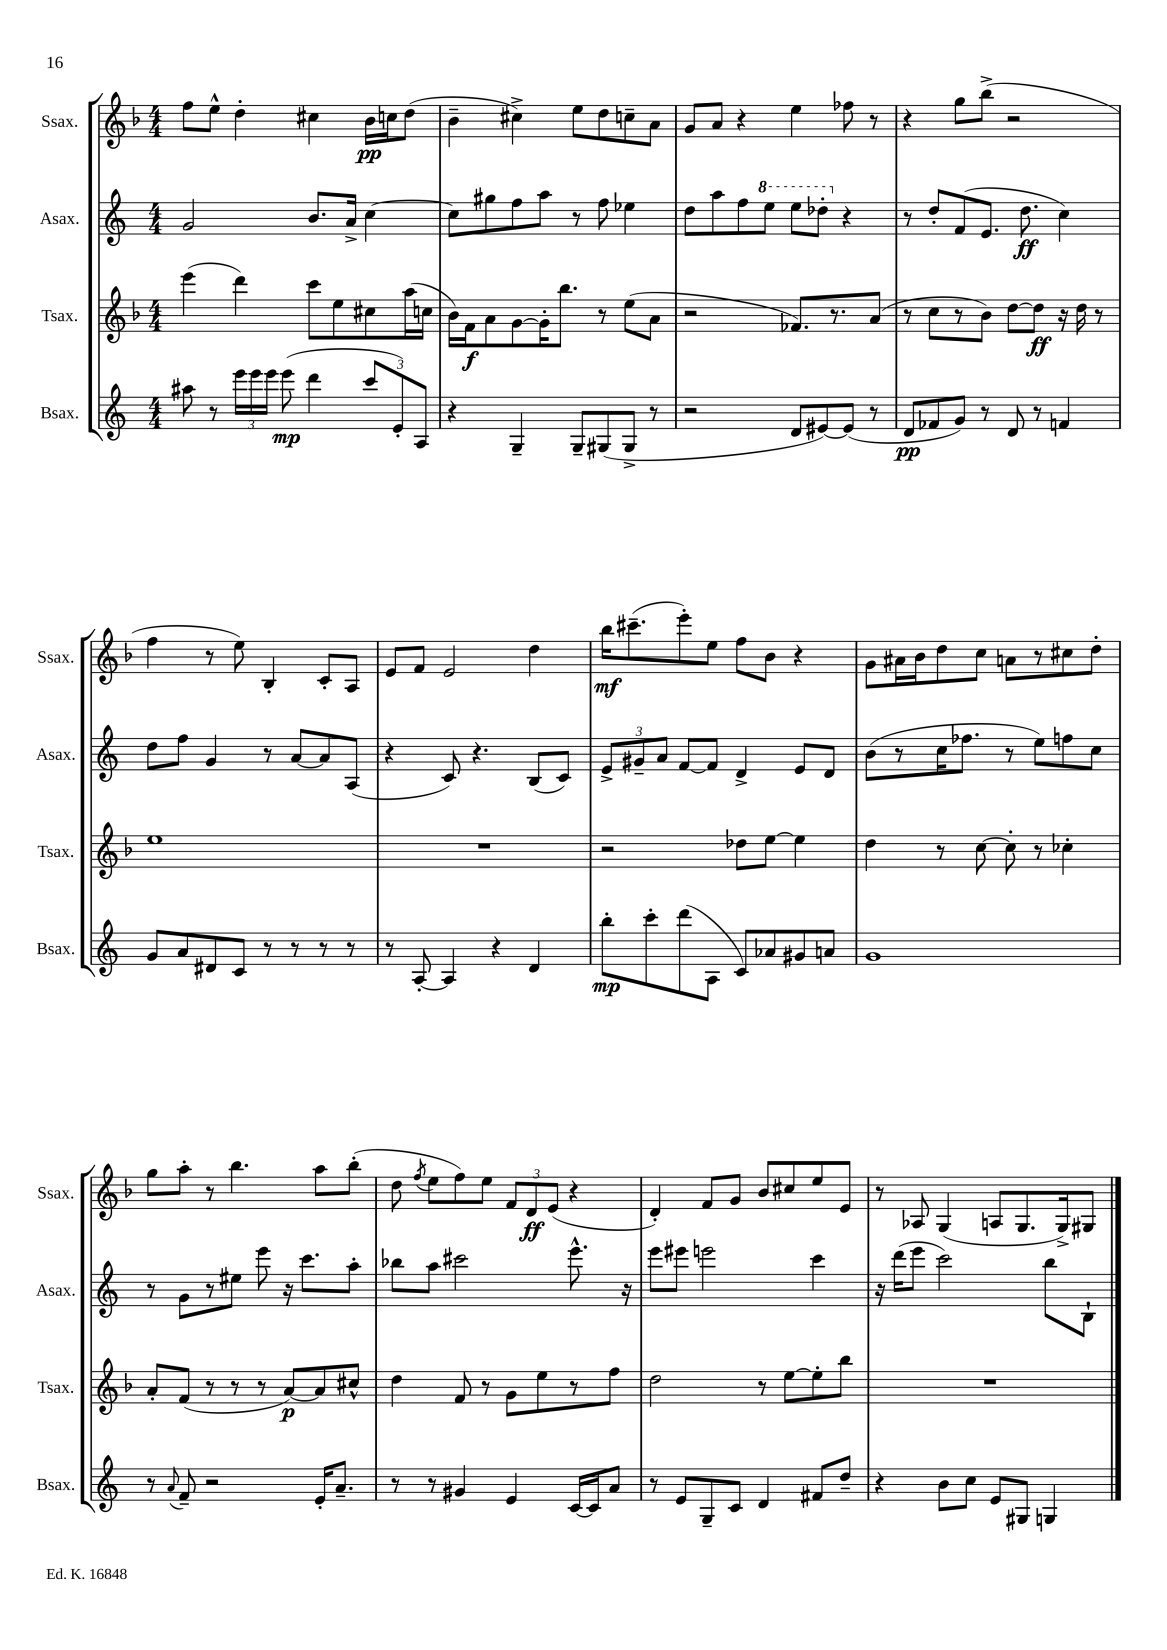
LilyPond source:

<<
\new StaffGroup <<
\new Staff = "s0" \with { instrumentName = "Ssax." shortInstrumentName = "Ssax." } {
    \clef treble \key f \major \numericTimeSignature \time 4/4
    \autoBeamOff f''8[ e''8]-^ d''4-. cis''4 bes'16[\pp c''16 d''8]( |
    bes'4-- cis''4->) e''8[ d''8 c''8-- a'8] |
    g'8[ a'8] r4 e''4 fes''8 r8 |
    r4 g''8[ bes''8]->( r2 |
    f''4 r8 e''8) bes4-. c'8[-. a8] |
    e'8[ f'8] e'2 d''4 |
    bes''16[\mf cis'''8.--( e'''8-.) e''8] f''8[ bes'8] r4 |
    g'8[ ais'16 bes'16 d''8 c''8] a'8[ r8 cis''8 d''8]-. |
    g''8[ a''8]-. r8 bes''4. a''8[ bes''8]-.( |
    d''8 \acciaccatura { f''8 } e''8[ f''8) e''8] \tuplet 3/2 { f'8[ d'8\ff e'8]( } r4 |
    d'4-.) f'8[ g'8] bes'8[ cis''8 e''8 e'8] |
    r8 aes8 g4( a8[ g8. g16->) gis8] \bar "|." |
}
\new Staff = "s1" \with { instrumentName = "Asax." shortInstrumentName = "Asax." } {
    \clef treble \key c \major \numericTimeSignature \time 4/4
    \autoBeamOff g'2 b'8.[ a'16]-> c''4~ |
    c''8[ gis''8 f''8 a''8] r8 f''8 ees''4 |
    d''8[ a''8 f''8 \ottava #1 e'''8] e'''8[ des'''8]-. \ottava #0 r4 |
    r8 d''8[-. f'8( e'8.] d''8.\ff c''4) |
    d''8[ f''8] g'4 r8 a'8[~ a'8 a8]( |
    r4 c'8) r4. b8[( c'8]) |
    \tuplet 3/2 { e'8[-> gis'8-- a'8] } f'8[~ f'8] d'4-> e'8[ d'8] |
    b'8[( r8 c''16 fes''8.] r8 e''8[) f''8 c''8] |
    r8 g'8[ r8 eis''8] e'''8 r16 c'''8.[ a''8]-. |
    bes''8[ a''8] cis'''2 e'''8.-^ r16 |
    e'''8[ eis'''8] e'''2 c'''4 |
    r16 d'''16[( e'''8] c'''2) b''8[ b8]-! \bar "|." |
}
\new Staff = "s2" \with { instrumentName = "Tsax." shortInstrumentName = "Tsax." } {
    \clef treble \key f \major \numericTimeSignature \time 4/4
    \autoBeamOff e'''4( d'''4) c'''8[ e''8 cis''8 a''16( c''16] |
    bes'16[) f'16\f a'8 g'8~ g'16-. bes''8.] r8 e''8[( a'8] |
    r2 fes'8.[) r8. a'8]( |
    r8 c''8[ r8 bes'8]) d''8[~ d''8]\ff r16 d''16 r8 |
    e''1 |
    R1 |
    r2 des''8[ e''8]~ e''4 |
    d''4 r8 c''8~ c''8-. r8 ces''4-. |
    a'8[-. f'8]( r8 r8 r8 a'8[~\p) a'8 cis''8]-^ |
    d''4 f'8 r8 g'8[ e''8 r8 f''8] |
    d''2 r8 e''8[~ e''8-. bes''8] |
    R1 \bar "|." |
}
\new Staff = "s3" \with { instrumentName = "Bsax." shortInstrumentName = "Bsax." } {
    \clef treble \key c \major \numericTimeSignature \time 4/4
    \autoBeamOff ais''8 r8 \tuplet 3/2 { e'''16[ e'''16 e'''16] } e'''8\mp( d'''4 \tuplet 3/2 { c'''8[ e'8-.) a8] } |
    r4 g4-- g8[-- gis8( gis8]-> r8 |
    r2 d'8[ eis'8~) eis'8]( r8 |
    d'8[\pp fes'8 g'8]) r8 d'8 r8 f'4 |
    g'8[ a'8 dis'8 c'8] r8 r8 r8 r8 |
    r8 a8~-. a4 r4 d'4 |
    b''8[-.\mp c'''8-. d'''8( a8] c'8[) aes'8 gis'8 a'8] |
    g'1 |
    r8 \appoggiatura { a'8 } f'8-- r2 e'16[-. a'8.]-- |
    r8 r8 gis'4 e'4 c'16[~ c'16 a'8] |
    r8 e'8[ g8-- c'8] d'4 fis'8[ d''8]-- |
    r4 b'8[ c''8] e'8[ gis8] g4 \bar "|." |
}
>>
>>
\layout { \context { \Score \remove "Bar_number_engraver" } }
